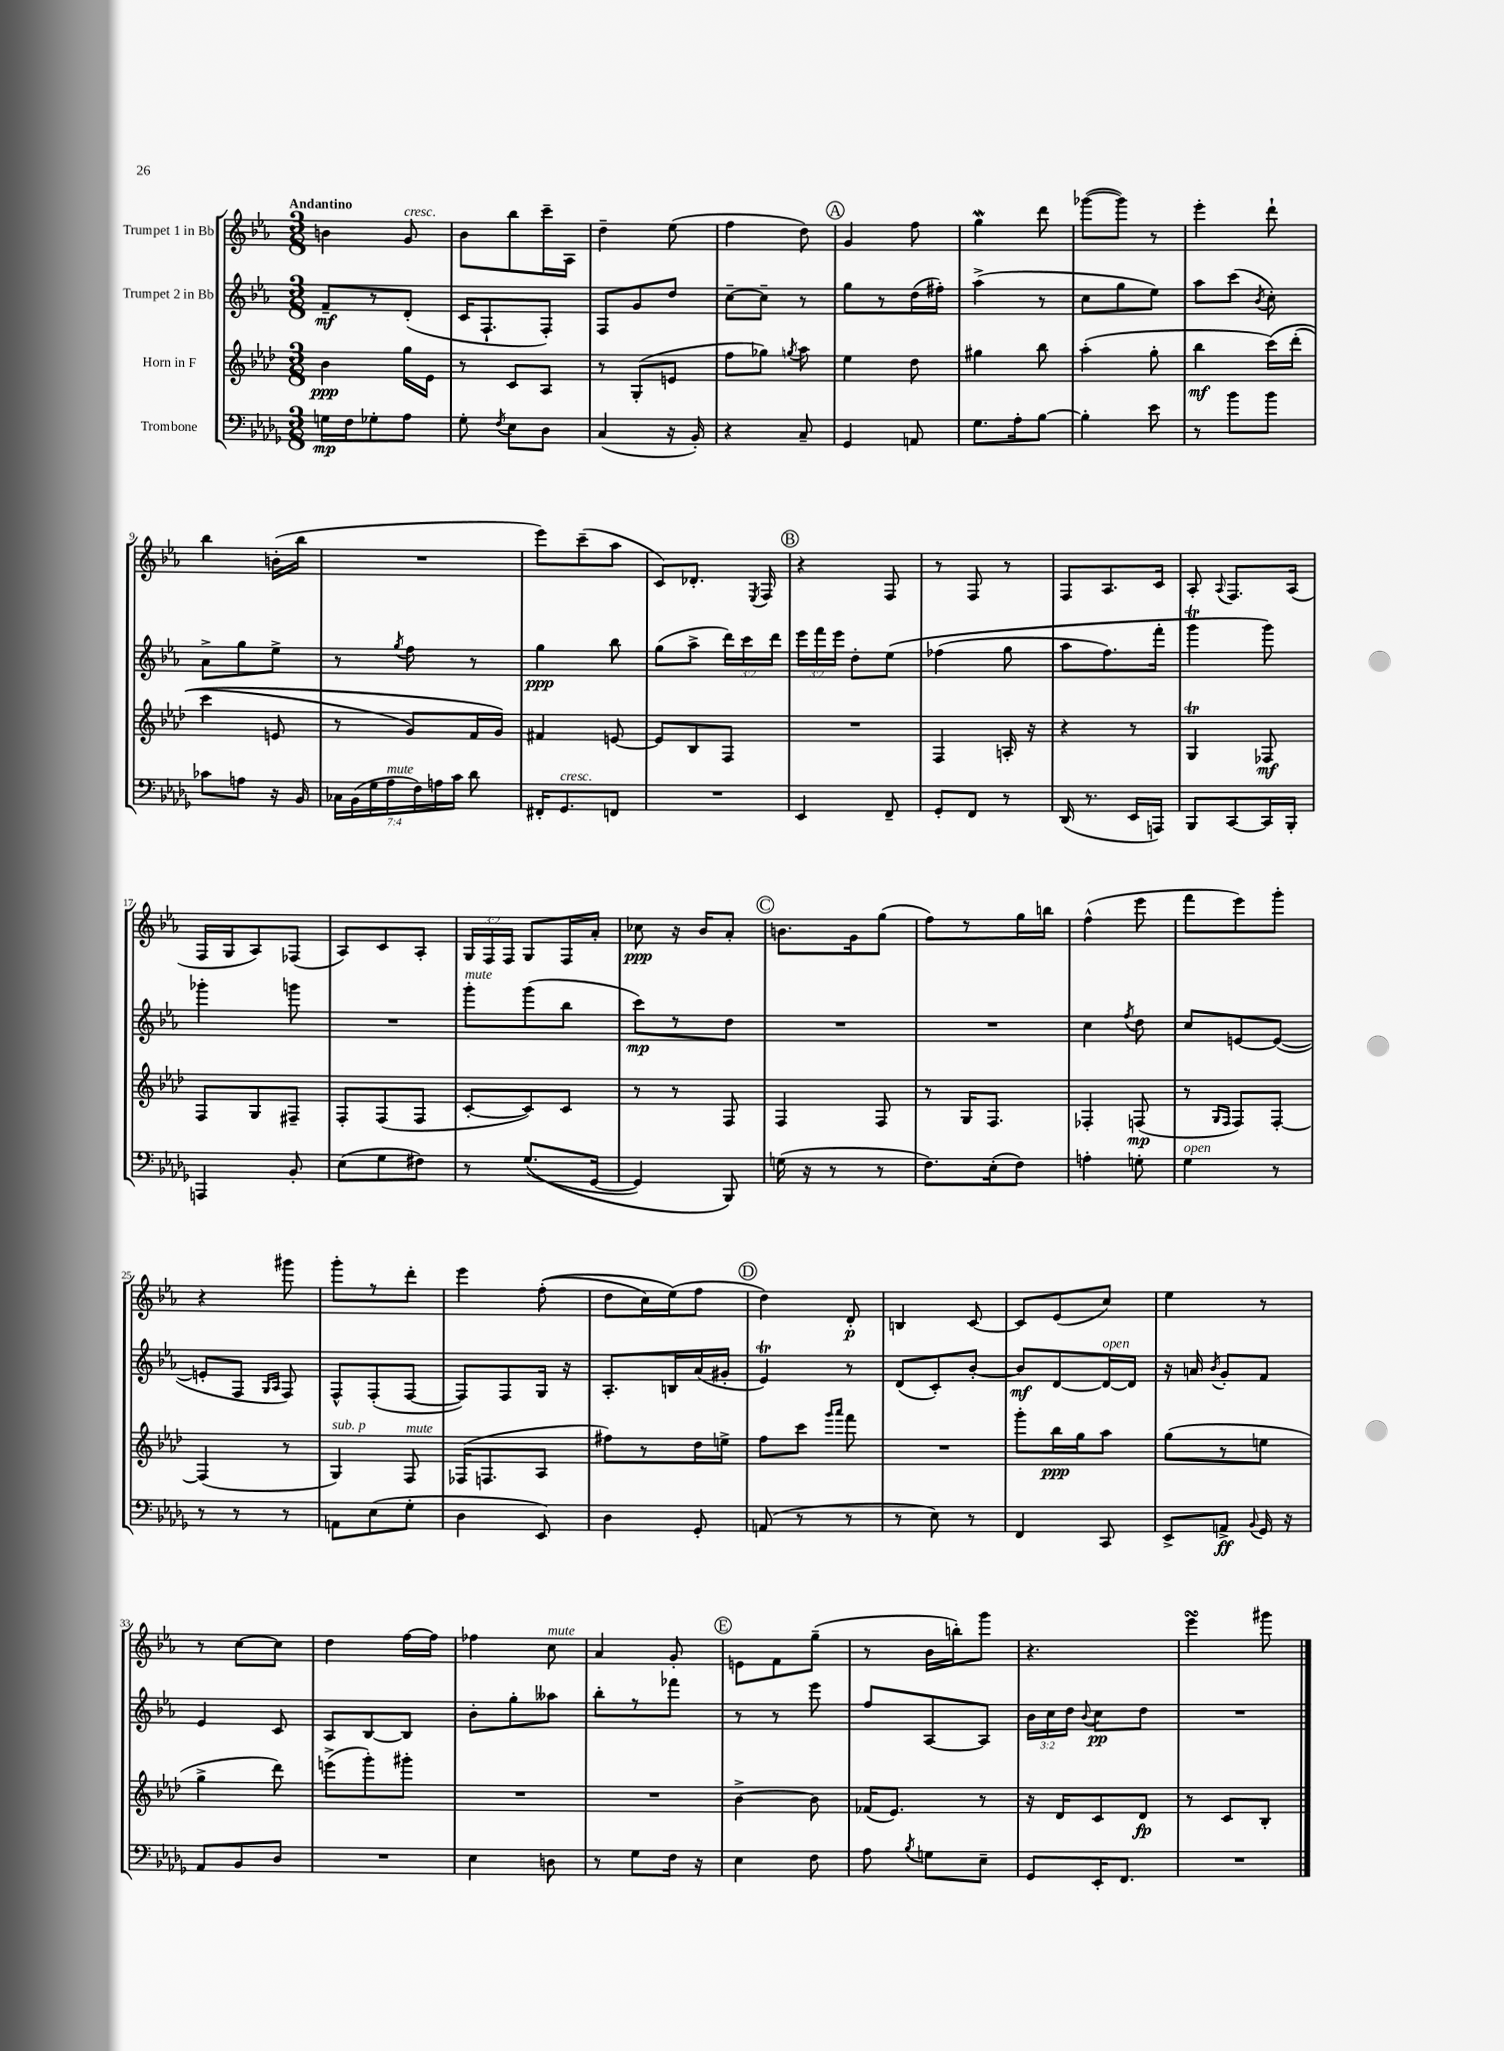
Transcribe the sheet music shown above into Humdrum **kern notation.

**kern	**kern	**kern	**kern
*staff4	*staff3	*staff2	*staff1
*clefF4	*clefG2	*clefG2	*clefG2
*k[b-e-a-d-g-]	*k[b-e-a-d-]	*k[b-e-a-]	*k[b-e-a-]
*M3/8	*M3/8	*M3/8	*M3/8
16G	4b-	8f~	4b
16F	.	.	.
8G-'	.	8r	.
8A-	16gg	(8d'	8g
.	16e-	.	.
=	=	=	=
8G-'	8r	16c	8b-
.	.	8.F`	.
8qF	.	.	.
8E-	8c	.	8bb-
8D-	8A-	8F')	16ccc~
.	.	.	16A-
=	=	=	=
(4C	8r	8F	4dd~
.	(8G'	8g	.
16r	8e	8dd	(8ee-
16BB-')	.	.	.
=	=	=	=
4r	8ff	[8cc~	4ff
.	8gg-)	8cc~]	.
.	8qgg	.	.
8C~	8aa-	8r	8dd)
=	=	=	=
4GG-	4ee-	8gg	4g
.	.	8r	.
8AA	8dd-	(16dd	8ff
.	.	16ff#')	.
=	=	=	=
8.G-	4gg#	(4aa-^	4gg
16A-'	.	.	.
[8B-	8bb-	8r	8ddd
=	=	=	=
4B-']	(4aa-'	8cc	([8ggg-
.	.	8gg	8ggg-])
8e-	8gg'	8ee-)	8r
=	=	=	=
8r	4bb-	8aa-	4eee-'
8b-	.	(8ccc	.
.	.	8qb-	.
8b-	&(16ccc)	8cc')	8ddd`
.	(16ddd-'	.	.
=	=	=	=
8c-	4ccc	8a-^	4bb-
8A	.	8gg	.
16r	8e	8ee-^	(16b'
16BB-	.	.	16bb-
=	=	=	=
28C-	8r	8r	4.r
(28BB-	.	.	.
28G-	.	.	.
28A-	.	.	.
.	.	8qgg	.
.	8g)	8ff	.
28F)	.	.	.
28A	.	.	.
28c	.	.	.
8d-	16f	8r	.
.	16g&)	.	.
=	=	=	=
16FF#'	4f#	4gg	8eee-)
8.GG-	.	.	.
.	.	.	(8ccc~
8FF	[8e	8bb-	8aa-
=	=	=	=
4.r	8e]	(8gg	8c)
.	8B-	8aa-^	8.d-'
.	8F	24ddd)	.
.	.	24ccc	.
.	.	.	8qE-
.	.	.	16F
.	.	24ddd	.
=	=	=	=
4EE-	4.r	24eee-	4r
.	.	24fff	.
.	.	24eee-	.
.	.	8dd'	.
8FF~	.	&(8ee-	8F
=	=	=	=
8GG-'	4F	(4ff-	8r
8FF	.	.	8F
8r	16A'	8gg	8r
.	16r	.	.
=	=	=	=
(16DD-	4r	8aa-	8F
8.r	.	.	.
.	.	8.ff)	8.A-
16EE-	8r	.	.
16AAA)	.	16fff'	16c
=	=	=	=
8BBB-	4G	4ggg	8A-'
.	.	.	8qqA-
[8CC	.	.	8.F
16CC]	8F-	8ggg&)	.
16BBB-'	.	.	(16A-
=	=	=	=
4AAA	8F	4ggg-'	16F
.	.	.	16G
.	8G	.	8A-)
8BB-'	8F#~	8ggg	(8F-
=	=	=	=
(8E-	8F'	4.r	8A-)
8G-	(8F	.	8c
8F#)	8F	.	8A-'
=	=	=	=
8r	[8c'	8ggg'	24G
.	.	.	24F
.	.	.	24F
&((8.G-	8c])	(8ggg	8G
.	8c	8bb-	16F
[16GG-	.	.	16a-'
=	=	=	=
4GG-])	8r	8ccc)	8cc-
.	8r	8r	16r
.	.	.	16b-
8BBB-&)	8F	8dd	8a-'
=	=	=	=
(16G	4F	4.r	8.b
16r	.	.	.
8r	.	.	.
.	.	.	16g
8r	8F	.	(8gg
=	=	=	=
8.F)	8r	4.r	8ff)
.	16G	.	8r
(16E-'	8.F	.	.
8F)	.	.	16gg
.	.	.	16bb
=	=	=	=
4A'	4F-'	4cc	(4ff^^
.	.	8qff	.
8G'	(8F	8dd	8eee-
=	=	=	=
4G-	8r	8cc	8fff
.	16qqG	.	.
.	16qqF	.	.
.	8F)	[8e	8eee-)
8r	[8F'	(8e_	8ggg'
=	=	=	=
8r	(4F]	8e']	4r
8r	.	8F	.
.	.	16qqG	.
.	.	16qqA-	.
8r	8r	8F)	8ggg#
=	=	=	=
8AA	4G)	8F^^	8ggg'
(8E-	.	(8F'	8r
8G-'	8F	[8F	8ddd'
=	=	=	=
4D-	(16F-	8F])	4eee-
.	8.F	.	.
.	.	8F	.
8EE-)	8A-	16G	&((8ff'
.	.	16r	.
=	=	=	=
4D-	8ff#)	8.A-'	8dd
.	8r	.	16cc)
.	.	16B	(16ee-&)
8GG-'	16dd-	(16a-	8ff
.	16ee^	16g#'	.
=	=	=	=
(8AA	8ff	4e-)	4dd)
8r	8ccc	.	.
.	16qqggg	.	.
.	16qqaaa-	.	.
8r	8fff	8r	8d'
=	=	=	=
8r	4.r	(8d	4B
8E-)	.	8c')	.
8r	.	[8b-'	[8c
=	=	=	=
4FF	8ggg'	8b-]	8c]
.	16bb-	[8d	(8e-
.	16gg	.	.
8CC	8aa-	16d_	8cc)
.	.	16d]	.
=	=	=	=
8EE-^	(8gg	16r	4ee-
.	.	16a	.
.	.	8qb-	.
8AA^	8r	8g'	.
8qqBB-	.	.	.
16GG-	8ee	8f	8r
16r	.	.	.
=	=	=	=
8AA-	4gg^	4e-	8r
8BB-	.	.	[8cc
8D-	8ddd-)	8c	8cc]
=	=	=	=
4.r	(8eee^	8A-	4dd
.	8ggg')	[8B-	.
.	8ggg#'	8B-]	[16ff
.	.	.	16ff]
=	=	=	=
4E-	4.r	8b-'	4ff-
.	.	8gg'	.
8D	.	8aa--	8cc
=	=	=	=
8r	4.r	8bb-'	4a-
8G-	.	8r	.
16F	.	8fff-	8g'
16r	.	.	.
=	=	=	=
4E-	[4b-^	8r	8e
.	.	8r	8f
8F	8b-]	8eee-	(8gg~
=	=	=	=
8A-	(16f-	8ff	8r
.	8.e-)	.	.
8qB-	.	.	.
8G	.	[8A-	16b-
.	.	.	16bb')
8E-~	8r	8A-]	8ggg
=	=	=	=
8GG-	16r	24b-	4.r
.	.	24cc	.
.	16d-	.	.
.	.	24dd	.
.	.	8qqb-	.
16EE-'	8c	8cc	.
8.FF	.	.	.
.	8d-	8dd	.
=	=	=	=
4.r	8r	4.r	4eee-
.	8c	.	.
.	8B-'	.	8ggg#
==	==	==	==
*-	*-	*-	*-
